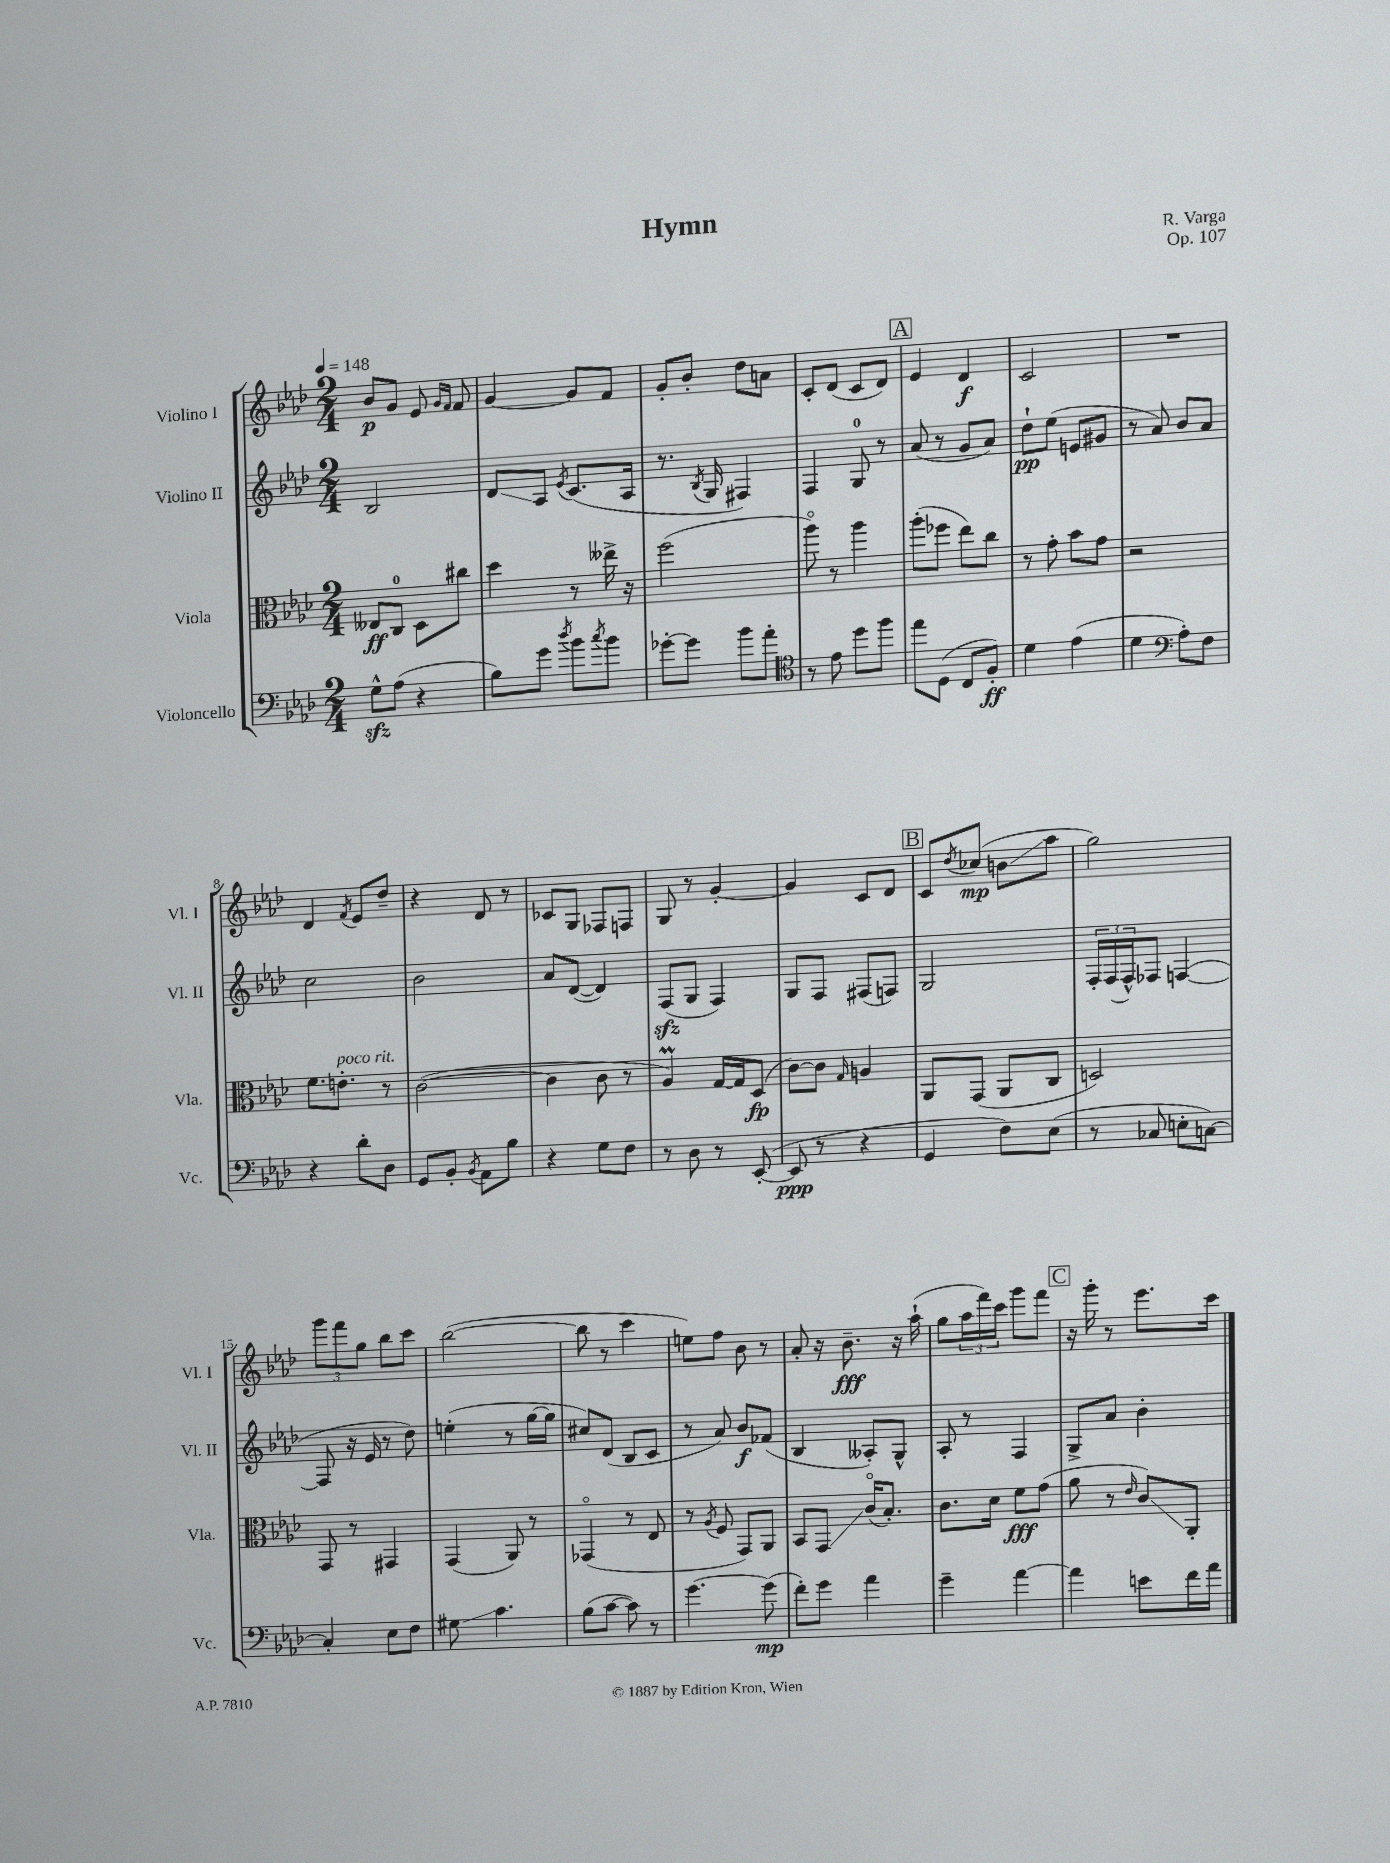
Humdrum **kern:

**kern	**kern	**kern	**kern
*staff4	*staff3	*staff2	*staff1
*clefF4	*clefC3	*clefG2	*clefG2
*k[b-e-a-d-]	*k[b-e-a-d-]	*k[b-e-a-d-]	*k[b-e-a-d-]
*M2/4	*M2/4	*M2/4	*M2/4
*MM148	*MM148	*MM148	*MM148
8G^^\L	8E--/L	2B-/	8b-/L
(8A-\J	8C/J	.	8g/J
4r	8D-\L	.	8e-/
.	.	.	16qqg/LL
.	.	.	16qqf/JJ
.	8cc#\J	.	8f/
=	=	=	=
8B-\L)	4dd-\	8d-/L	[4g/
8g\J	.	8A-/J	.
8qdd-/	.	8qe-/	.
8b-\L	8r	(8.c/L	8g/]L
8qcc/	.	.	.
8b-\J	16ee--^\	.	8f/J
.	16r	16A-/Jk	.
=	=	=	=
[8g-'\L	(2ff\	8.r	8g'/L
8g-\]J	.	.	8b-'/J
.	.	8qB-/	.
.	.	16G/	.
8b-\L	.	4F#/)	8dd-\L
8a-'\J	.	.	8a\J
=	=	=	=
*clefC4	*	*	*
8r	8aa-o\)	4F/	8c'/L
8e-\	8r	.	(8d-/J
8dd-\L	4aa-\	8G/	8c/L
8ff\J	.	8r	8d-/J)
=	=	=	=
8ee-\L	(8aa-'\L	(8a-/	4e-/
(8D-\J	8ff-\J	8r	.
8C/L	8ee-\L)	8g/L	4d-/
8F'/J)	8cc\J	8a-/J)	.
=	=	=	=
4d-\	8r	8dd-`\L	2c/
.	8g'\	(8ee-\J	.
(4e-\	8b-\L	8e/L	.
.	8g\J	8g#/J	.
=	=	=	=
4d-\	2r	8r	2r
.	.	8a-/)	.
*clefF4	*	*	*
8A-'\L)	.	8b-/L	.
8F\J	.	8a-/J	.
=	=	=	=
4r	8.f\L	2cc\	4d-/
.	8.e'\J	.	.
.	.	.	8qf/
8d-'\L	.	.	8e-/L
8D-\J	8r	.	8dd-~/J
=	=	=	=
8GG/L	([2c\	2b-\	4r
8BB-'/J	.	.	.
8qBB-/	.	.	.
8AA-\L	.	.	8d-/
8B-\J	.	.	8r
=	=	=	=
4r	4c\]	8a-/L	8c-/L
.	.	([8d-/J	8G/J
8G\L	8c\	4d-/])	8F-/L
8F\J	8r	.	8F/J
=	=	=	=
8r	4A-/)	(8F/L	8G/
8D-\	.	8G/J	8r
8r	[16G/LL	4F/)	[4g'/
.	16G/]J	.	.
([8EE-'/	(8D-/J	.	.
=	=	=	=
8EE-/]	[8c\L)	8G/L	4g/]
8r	8c\]J	8F/J	.
.	16qqG/	.	.
4r	4A/	(8F#/L	8c/L
.	.	8F/J)	8d-/J
=	=	=	=
4GG/	8AA-/L	2G/	8c/L
.	.	.	8qdd-/
.	(8GG/J	.	(8cc-/J
8F\L)	8AA-/L	.	8b\L
(8E-\J	8C/J	.	8aa-\J
=	=	=	=
8r	2D/)	24F'/LL	2gg\)
.	.	(24F/	.
.	.	24F^^/J)	.
8C-/	.	8F-/J	.
8E'\L	.	([4F/	.
[8C\J)	.	.	.
=	=	=	=
4C'/]	8GG/	8F/]	12ggg\L
.	.	.	12fff\
.	8r	16r	.
.	.	.	12gg\J
.	.	16e-/	.
8E-\L	4GG#/	8r	8bb-\L
8F\J	.	8dd-\)	8ccc\J
=	=	=	=
8G#\	(4GG/	(4ee'\	([2bb-\
4.c\	.	.	.
.	8AA-/)	8r	.
.	8r	[16gg\LL	.
.	.	16gg\]JJ	.
=	=	=	=
(8B-\L	(4GG-o/	8cc#/L)	8bb-\]
[8c\J	.	(8d-/J	8r
8c\])	8r	8B-/L	4ccc\
8r	8E-/	8c/J	.
=	=	=	=
[4.g\	8r	8r	8ee\L)
.	8qA-/	.	.
.	8F/	8a-/)	8ff\J
.	8GG/L)	8b-/L	8b-\
(8g\]	8AA-/J	(8f-/J	8r
=	=	=	=
8f'\L)	8BB-/L	4B-/	8a-'/
8g\J	8GG/J	.	16r
.	.	.	8.b-~\
4a-\	(16co/LK	8A--'/L)	.
.	8.B-'/J)	.	.
.	.	8G^^/J	16r
.	.	.	(16aa-`\
=	=	=	=
4g~\	8.c\L	8A-'/	8gg\L
.	.	8r	24aa-\L
.	.	.	24fff\)
.	16d-\Jk	.	.
.	.	.	24ccc\JJ
[4a-\	8f\L	4F/	8ggg\L
.	(8g\J	.	8fff\J
=	=	=	=
4a-\]	8a-\	8G^/L	16r
.	.	.	16ggg'\
.	8r	8a-/J	8r
.	16qqe-/	.	.
8e\L	8c/L)	4b-'\	8.eee-\L
16f\L	8AA-'/J	.	.
16a-\JJ	.	.	16ccc\Jk
==	==	==	==
*-	*-	*-	*-
